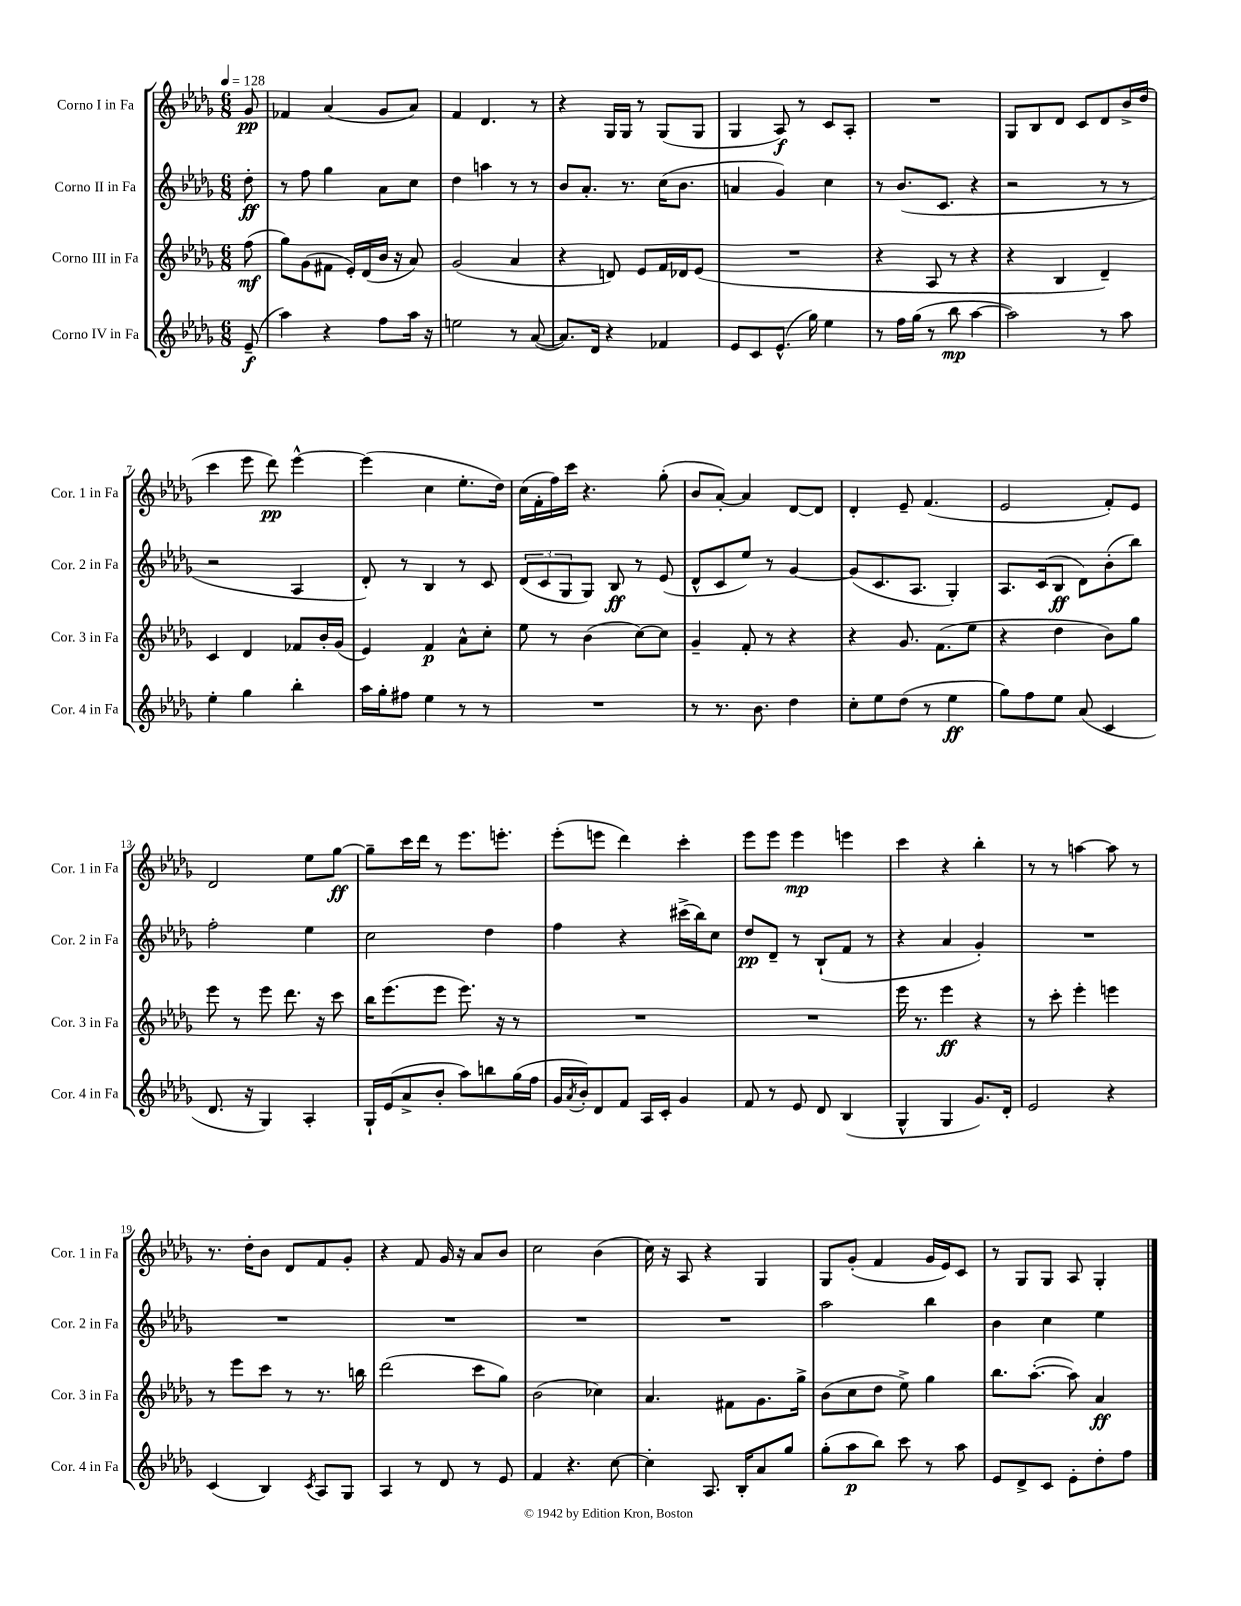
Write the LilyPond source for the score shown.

<<
\new StaffGroup <<
\new Staff = "s0" \with { instrumentName = "Corno I in Fa" shortInstrumentName = "Cor. 1 in Fa" } {
    \clef treble \key des \major \numericTimeSignature \time 6/8 \partial 8 \tempo 4 = 128
    ges'8\pp |
    fes'4 aes'4( ges'8 aes'8) |
    f'4 des'4. r8 |
    r4 ges16 ges16 r8 ges8( ges8 |
    ges4 aes8\f) r8 c'8 aes8-. |
    R2. |
    ges8 bes8 des'8 c'8 des'8 bes'16-> des''16( |
    c'''4 ees'''8 des'''8\pp) ees'''4~-^ |
    ees'''4( c''4 ees''8.-. des''16) |
    c''16( f'16-. f''16) c'''16 r4. ges''8-.( |
    bes'8 aes'8~-.) aes'4 des'8~ des'8 |
    des'4-. ees'8-- f'4.( |
    ees'2 f'8-.) ees'8 |
    des'2 ees''8 ges''8~\ff |
    ges''8-- c'''16 des'''16 r8 ees'''8. e'''8.-. |
    ees'''8-.( e'''8 des'''4) c'''4-. |
    ees'''8 ees'''8 ees'''4\mp e'''4 |
    c'''4 r4 bes''4-. |
    r8 r8 a''4~ a''8 r8 |
    r8. des''16-. bes'8 des'8 f'8 ges'8-. |
    r4 f'8 ges'16 r16 aes'8 bes'8 |
    c''2 bes'4( |
    c''16) r16 aes8 r4 ges4 |
    ges8 ges'8-.( f'4 ges'16 ees'16) c'8 |
    r8 ges8 ges8 aes8 ges4-. \bar "|." |
}
\new Staff = "s1" \with { instrumentName = "Corno II in Fa" shortInstrumentName = "Cor. 2 in Fa" } {
    \clef treble \key des \major \numericTimeSignature \time 6/8 \partial 8
    des''8-.\ff |
    r8 f''8 ges''4 aes'8 c''8 |
    des''4 a''4 r8 r8 |
    bes'8 aes'8.-. r8. c''16( bes'8. |
    a'4 ges'4) c''4 |
    r8 bes'8.( c'8. r4 |
    r2 r8 r8 |
    r2 aes4 |
    des'8-.) r8 bes4 r8 c'8 |
    \tuplet 3/2 { des'8( c'8 ges8 } ges8) bes8\ff r8 ees'8( |
    des'8-^ c'8 ees''8) r8 ges'4~ |
    ges'8( c'8. aes8. ges4-.) |
    aes8. c'16( bes8\ff des'8) bes'8-.( bes''8) |
    f''2-. ees''4 |
    c''2 des''4 |
    f''4 r4 cis'''16->( bes''16) c''8 |
    des''8\pp des'8-- r8 bes8-!( f'8 r8 |
    r4 aes'4 ges'4-.) |
    R2. |
    R2. |
    R2. |
    R2. |
    R2. |
    aes''2 bes''4 |
    bes'4 c''4 ees''4 \bar "|." |
}
\new Staff = "s2" \with { instrumentName = "Corno III in Fa" shortInstrumentName = "Cor. 3 in Fa" } {
    \clef treble \key des \major \numericTimeSignature \time 6/8 \partial 8
    f''8\mf( |
    ges''8) ges'8( fis'8 ees'16-.) des'16( bes'16 r16 aes'8) |
    ges'2( aes'4 |
    r4 d'8) ees'8 f'16 des'16 ees'8( |
    R2. |
    r4 aes8 r8 r4 |
    r4 bes4 des'4--) |
    c'4 des'4 fes'8 bes'16-. ges'16( |
    ees'4) f'4\p aes'8-^ c''8-. |
    ees''8 r8 bes'4( c''8~) c''8 |
    ges'4-- f'8-. r8 r4 |
    r4 ges'8. f'8.( ees''8 |
    r4 des''4 bes'8) ges''8 |
    ees'''8 r8 ees'''8 des'''8. r16 c'''8 |
    bes''16 ees'''8.( ees'''8 ees'''8.) r16 r8 |
    R2. |
    R2. |
    ees'''16 r8. ees'''4\ff r4 |
    r8 c'''8-. ees'''4-. e'''4 |
    r8 ees'''8 c'''8 r8 r8. b''16 |
    des'''2( c'''8 ges''8) |
    bes'2( ces''4) |
    aes'4. fis'8 ges'8. ges''16-> |
    bes'8( c''8 des''8 ees''8->) ges''4 |
    bes''8. aes''8.~-.( aes''8) aes'4\ff \bar "|." |
}
\new Staff = "s3" \with { instrumentName = "Corno IV in Fa" shortInstrumentName = "Cor. 4 in Fa" } {
    \clef treble \key des \major \numericTimeSignature \time 6/8 \partial 8
    ees'8--\f( |
    aes''4) r4 f''8 aes''16 r16 |
    e''2 r8 aes'8~( |
    aes'8.) des'16 r4 fes'4 |
    ees'8 c'8 ees'8.-^( ges''16) ees''4 |
    r8 f''16 ges''16( r8 bes''8\mp aes''4~ |
    aes''2) r8 aes''8 |
    ees''4-. ges''4 bes''4-. |
    aes''16 ges''16-. fis''8 ees''4 r8 r8 |
    R2. |
    r8 r8. bes'8. des''4 |
    c''8-. ees''8 des''8( r8 ees''4\ff |
    ges''8) f''8 ees''8 aes'8( c'4 |
    des'8. r16 ges4) aes4-. |
    ges16-! ees'16( aes'8-> bes'8-. aes''8) b''8 ges''16( f''16 |
    ges'16 \acciaccatura { aes'8 } bes'16-.) des'8 f'8 aes16 c'16-. ges'4 |
    f'8 r8 ees'8 des'8 bes4( |
    ges4-^ ges4 ges'8.) des'16-. |
    ees'2 r4 |
    c'4( bes4) \acciaccatura { c'8 } aes8 ges8 |
    aes4 r8 des'8 r8 ees'8 |
    f'4 r4. c''8~ |
    c''4-. aes8. bes16-. aes'8 ges''8 |
    ges''8-.( aes''8\p bes''8) c'''8 r8 aes''8 |
    ees'8 des'8-> c'8 ees'8-. des''8-. f''8 \bar "|." |
}
>>
>>
